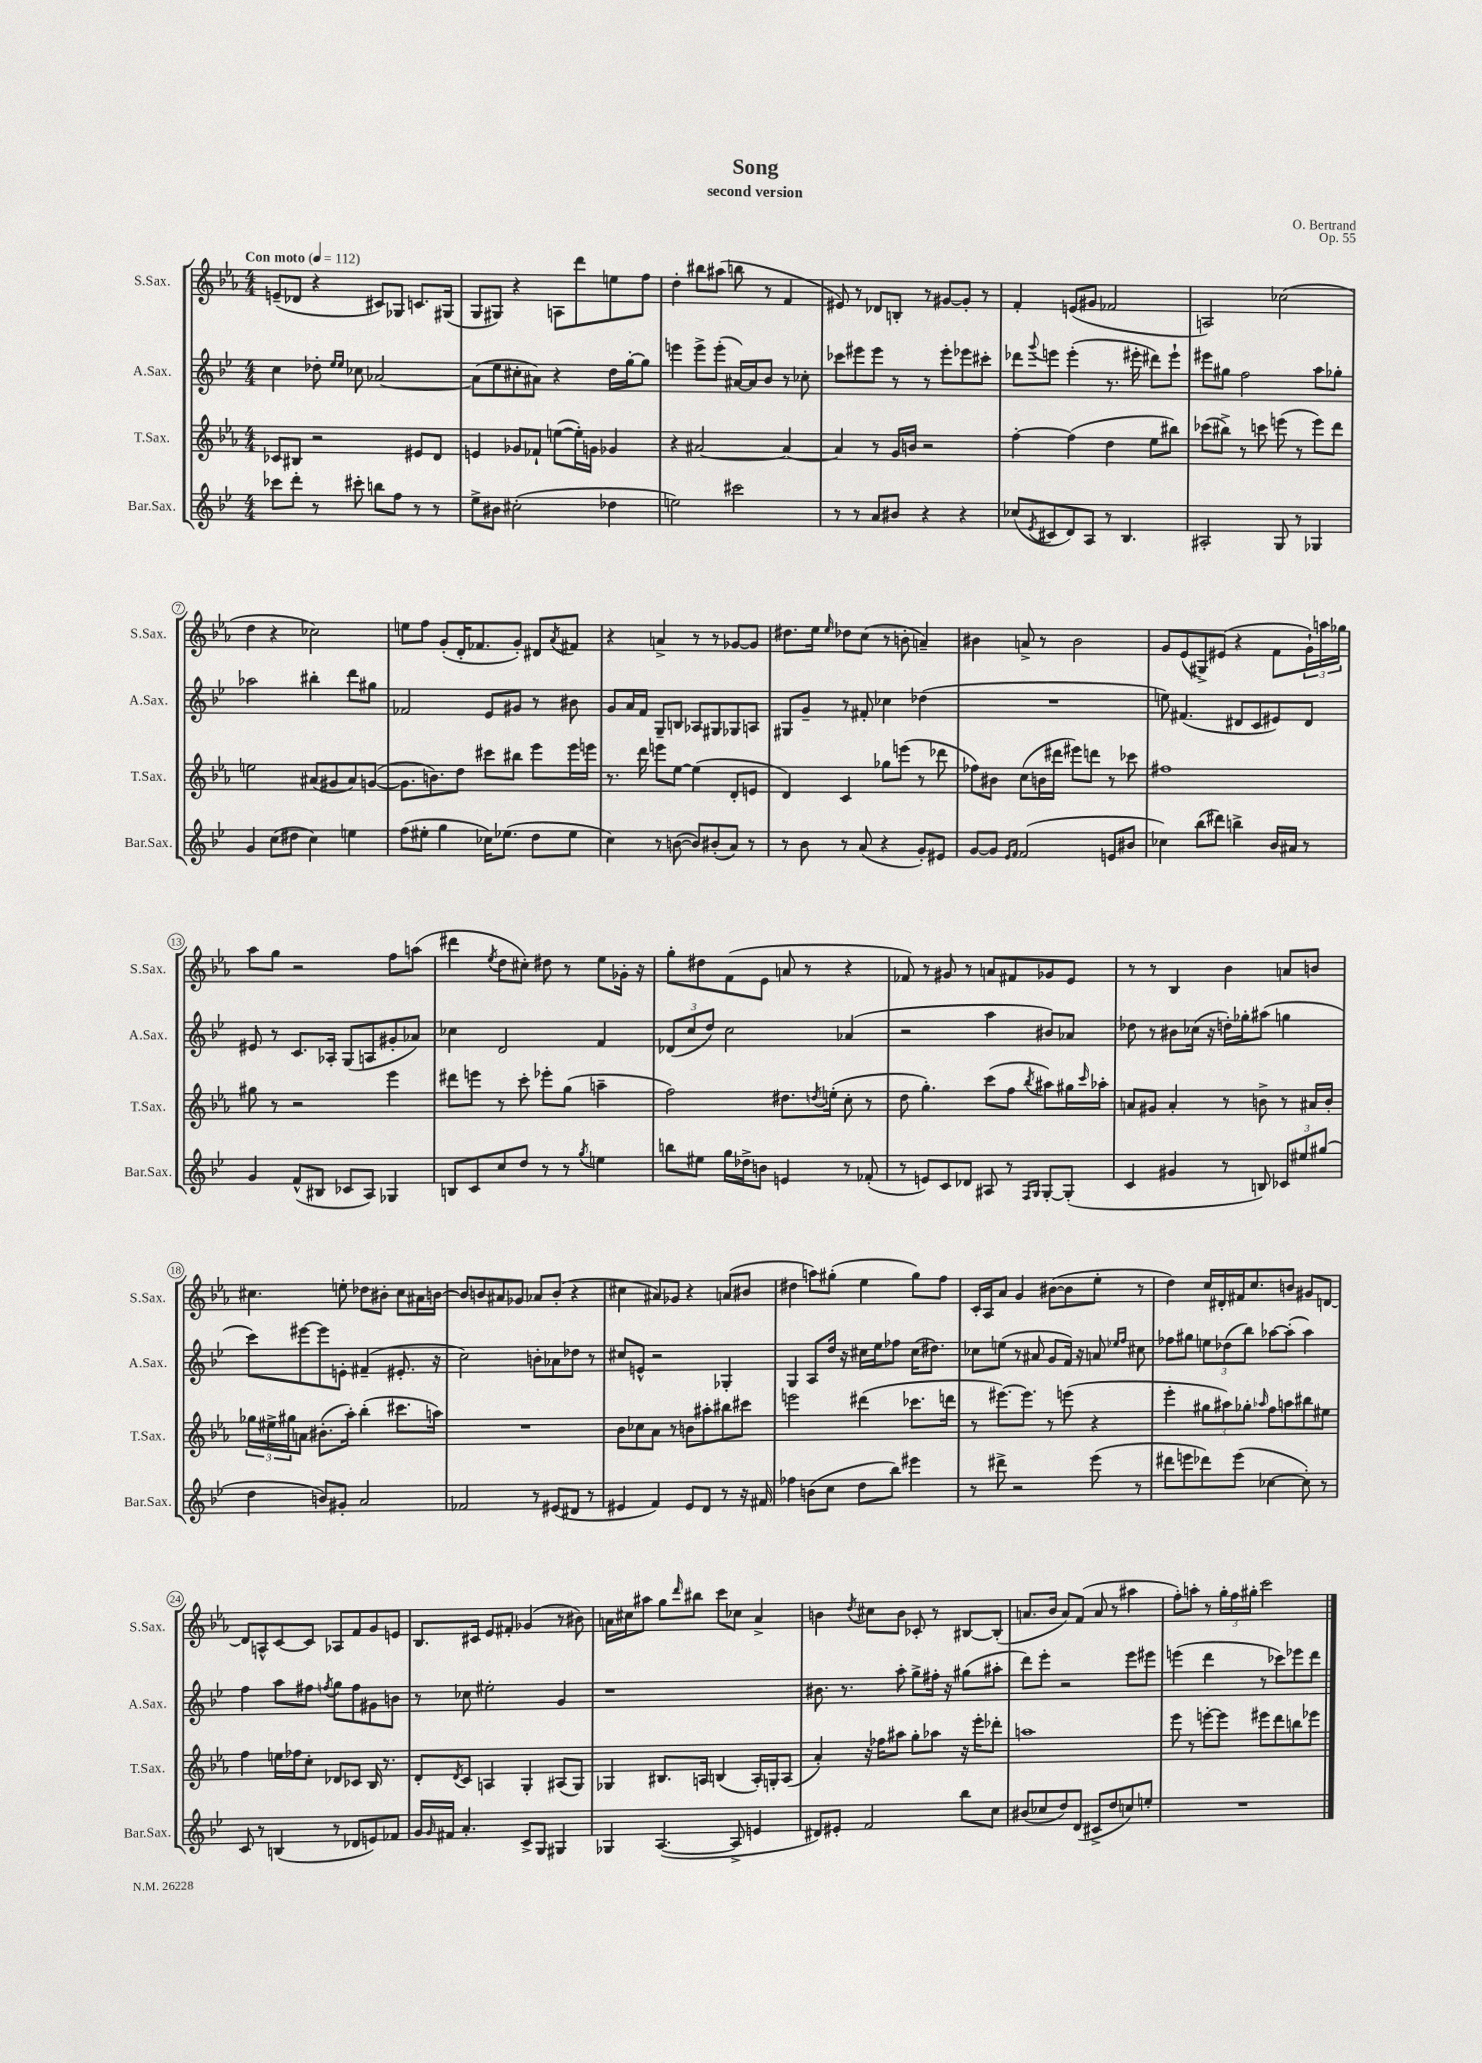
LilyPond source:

\header { title = "Song" composer = "O. Bertrand" subtitle = "second version" opus = "Op. 55" }
<<
\new StaffGroup <<
\new Staff = "s0" \with { instrumentName = "S.Sax." shortInstrumentName = "S.Sax." } {
    \clef treble \key ees \major \numericTimeSignature \time 4/4 \tempo "Con moto" 4 = 112
    e'8--( des'8 r4 cis'8) ges8 c'8. gis16( |
    g8 gis8) r4 a8 d'''8 e''8 f''8 |
    d''4-. bis''8 ais''8( b''8 r8 f'4 |
    eis'8) r8 des'8 b8-. r8 gis'8~ gis'8-. r8 |
    f'4-. e'8( gis'8 fes'2 |
    a2) ces''2( |
    d''4 r4 ces''2) |
    e''8 f''8 g'8-.( d'16-. fes'8. g'8-.) dis'8 \acciaccatura { aes'8 } fis'8 |
    r4 a'4-> r8 r8 ges'8~ ges'8 |
    dis''8. ees''16 \grace { ees''16 } des''8 c''8( r8 b'8-. a'4--) |
    bis'4 a'8-> r8 bis'2 |
    g'8 ees'8( gis8->) eis'8( r4 f'8 \tuplet 3/2 { g'16-!) a''16 ges''16 } |
    aes''8 g''8 r2 f''8 a''8( |
    dis'''4 \acciaccatura { ees''8 } d''8 cis''8-.) dis''8 r8 ees''8 ges'16-. r16 |
    g''8-. dis''8 f'8( ees'8 a'8 r8 r4 |
    fes'8) r8 gis'8 r8 a'8 fis'8 ges'8 ees'8 |
    r8 r8 bes4 bes'4 a'8 b'8 |
    cis''4. e''8-. des''8 bis'8-. cis''8 ais'16 b'16~ |
    b'8 b'8 ais'8 ges'8 aes'8 b'8-.( r4 |
    cis''4 ais'8) ges'8 r4 a'8( bis'8 |
    dis''4 a''8) gis''8-.( ees''4 gis''8) f''8 |
    c'16-. aes16 aes'8 g'4 bis'8~( bis'8 ees''8-. r8 |
    d''4) c''16 dis'16-. fis'16 c''8. b'8 gis'8 d'8~ |
    d'8 a8-^ c'8~ c'8 aes8 f'8 g'8 e'8 |
    bes8. cis'16 ees'8 fis'8-. ges'4( r8 bis'8) |
    a'16 cis''16 ais''8 g''8 \grace { d'''16 } bis''8 c'''8 ces''8 a'4-> |
    b'4 \acciaccatura { d''8 } cis''8 b'8 ces'8-. r8 bis8~ bis8-.( |
    a'8. bes'16 a'8) f'8( a'8 r8 ais''4 |
    f''8-.) a''8-. r8 \tuplet 3/2 { g''16-. f''16 gis''16-. } c'''2 \bar "|." |
}
\new Staff = "s1" \with { instrumentName = "A.Sax." shortInstrumentName = "A.Sax." } {
    \clef treble \key bes \major \numericTimeSignature \time 4/4
    c''4 des''8-. \grace { ees''16 ees''16 } ces''8 aes'2~ |
    aes'8( ees''8 cis''8-. ais'8) r4 d''16 g''16~-. g''8 |
    e'''4 e'''8-> e'''8-.( ais'16~) ais'16 bes'8 r8 ces''8-. |
    ces'''8 eis'''8 eis'''8 r8 r8 eis'''8-. ees'''8 cis'''8-. |
    des'''8 \appoggiatura { g'''8 } e'''8 e'''4-.( r8. eis'''16-. dis'''8) eis'''8-! |
    eis'''8 gis''8 f''2 a''8 ges''8-. |
    aes''2 bis''4-. d'''8 gis''8 |
    fes'2 ees'8 gis'8 r8 bis'8 |
    g'8 a'16 f'16 g8-- b8 aes8 gis8 ges8 a8 |
    gis8 g'8-- r8 fis'8-. ces''4 des''4( |
    R1 |
    e''8) fis'4.( dis'8 c'8 eis'8) dis'8 |
    eis'8 r8 c'8. aes16-. g8( a8 gis'8-. aes'8) |
    ces''4 d'2 f'4 |
    \tuplet 3/2 { des'8( c''8 d''8) } c''2 aes'4( |
    r2 a''4 bis'8) aes'8 |
    des''8 r8 bis'8 ces''16( r16 d''16-.) ges''16-. ais''8( g''4 |
    c'''8) eis'''8~ eis'''8 e'8-. fis'4--( eis'8.-. r16 |
    c''2) b'8-. aes'8 des''8 r8 |
    cis''8 e'8-^ r2 ges4-. |
    g4 a8 d''16 r16 cis''16 ees''16 fes''8 cis''16( dis''8.) |
    ces''8 e''8( r8 ais'8 g'8 f'16) r16 a'8 \grace { ees''16 f''16 } cis''8 |
    fes''8 gis''8 \tuplet 3/2 { e''8 des''8( bes''8) } aes''8~ aes''8-.( aes''4) |
    f''4 a''8 fis''8 \acciaccatura { f''8 } g''8 f''8 gis'8 b'8 |
    r8 ces''8 eis''2-. g'4 |
    r1 |
    bis'8. r8. a''8-. g''8-> fis''16-. r16 gis''8( ais''8-. |
    d'''8) ees'''8-. r2 ees'''8 eis'''8 |
    e'''4( d'''4 r8 ces'''8) ees'''8 d'''8 \bar "|." |
}
\new Staff = "s2" \with { instrumentName = "T.Sax." shortInstrumentName = "T.Sax." } {
    \clef treble \key ees \major \numericTimeSignature \time 4/4
    ces'8 bis8 r2 eis'8 d'8 |
    e'4 ges'8 fes'8-! e''8~( e''16-.) g'16 ges'4 |
    r4 ais'2~ ais'4~ |
    ais'4 r8 g'16 b'16 r2 |
    f''4~-. f''4( d''4 ees''8 bis''8) |
    ces'''8( bis''8->) r8 c'''8 e'''8( r8 e'''8) d'''8 |
    e''2 ais'8( gis'8 ais'8) g'8~( |
    g'8. b'8.) d''8 cis'''8 bis''8 ees'''8 ees'''16 e'''16 |
    r8. d'''16 e'''8 ees''8~ ees''4( d'8-. e'8 |
    d'4) c'4 ges''8 e'''8( r8 des'''8 |
    fes''8) bis'8 c''8( b'16 dis'''16 eis'''8) d'''8 r8 ces'''8 |
    fis''1 |
    gis''8 r8 r2 ees'''4 |
    dis'''8 e'''8 r8 c'''8-. ees'''8-. g''8( a''4-- |
    f''2) dis''8. \acciaccatura { d''8 } e''16-.( c''8-. r8 |
    d''8 g''4.-.) c'''8( f''8 \acciaccatura { bes''8 } ais''8) gis''16 \grace { c'''16 } aes''16-. |
    a'8 gis'8 a'4-. r8 b'8-> r8 ais'16 b'16-. |
    \tuplet 3/2 { ges''16 eis''16-> gis''16 } a'8 bis'8.-.( aes''16-.) bes''4-.( cis'''8. a''16) |
    R1 |
    bes'8 ces''8 aes'8 r8 b'8 ais''8-. bis''8 cis'''8 |
    e'''2 dis'''4( ces'''8. d'''16 |
    r8 eis'''8.~) eis'''8. r8 e'''8( r4 |
    ees'''4-. \tuplet 3/2 { gis''8 ais''8) ges''8-. } \grace { aes''16 } f''8 a''8 bis''8 eis''8 |
    f''4 e''16 fes''16 c''8-. des'8 ces'8 bes16 r8. |
    d'8-. \acciaccatura { d'8 } c'8 a4 g4-. ais8( g8) |
    ges4 bis8. a16 b4( a16-.) g16-. a8( |
    aes'4-.) r16 fes''16 ais''8 g''8-. aes''8 r16 ees'''16-. des'''8-. |
    a''1 |
    ees'''8 r8 e'''8~-. e'''8 eis'''8 d'''8 b''8 ees'''8 \bar "|." |
}
\new Staff = "s3" \with { instrumentName = "Bar.Sax." shortInstrumentName = "Bar.Sax." } {
    \clef treble \key bes \major \numericTimeSignature \time 4/4
    ces'''8 d'''8-. r8 cis'''8-. b''8 f''8 r8 r8 |
    ees''8-> bis'8 cis''2-.( des''4 |
    e''2) cis'''2 |
    r8 r8 a'8 bis'8 r4 r4 |
    ces''8( \acciaccatura { ees'8 } cis'8 d'8) a8 r8 bes4. |
    ais2-. g8 r8 ges4 |
    g'4 c''8( dis''8 c''4) e''4 |
    f''8( eis''8-. g''4 ces''16) ees''8.( d''8 ees''8 |
    c''4) r8 b'8~( b'8) bis'8-.( a'8) r8 |
    r8 bes'8 r8 a'8( r4 g'8-.) eis'8 |
    g'8~ g'8 \grace { ees'16 f'16 } f'2( e'8 bis'8 |
    ces''4) bes''8( dis'''8) b''4-> bes'16 ais'16 r8 |
    g'4 f'8-^( bis8 ces'8 a8) ges4 |
    b8 c'8 c''8 d''8 r8 r8 \acciaccatura { g''8 } e''4 |
    b''8 eis''8 g''16 des''16-> b'8 e'4 r8 fes'8-.( |
    r8 e'8) c'8 des'8 ais8 r8 \grace { f16 g16 } g8~-. g8-.( |
    c'4 gis'4 r8 b8) \tuplet 3/2 { ces'8 eis''8 gis''8( } |
    d''4 b'8) gis'8-. a'2 |
    fes'2 r8 eis'8( dis'8 r8 |
    eis'4 f'4) eis'8 d'8 r8 r16 fis'16 |
    fes''4 b'8( c''8 d''8 bes''8) eis'''4 |
    r8 dis'''8-> r2 ees'''8( r8 |
    dis'''8 e'''8 des'''8) e'''8( ces''4~ ces''8-.) r8 |
    c'8 r8 b4( r8 des'8 e'8) fes'8 |
    g'16 \grace { g'16 } fis'16 a'4.-. c'8-> g8 gis4 |
    ges4 a4.~( a8-> e'4 |
    dis'8) eis'8-. f'2 bes''8 c''8 |
    bis'8( ces''8 d''8) d'8( cis'8-> d''8 c''8) e''8-. |
    R1 \bar "|." |
}
>>
>>
\layout { \context { \Score \override BarNumber.stencil = #(make-stencil-circler 0.1 0.3 ly:text-interface::print) } }
